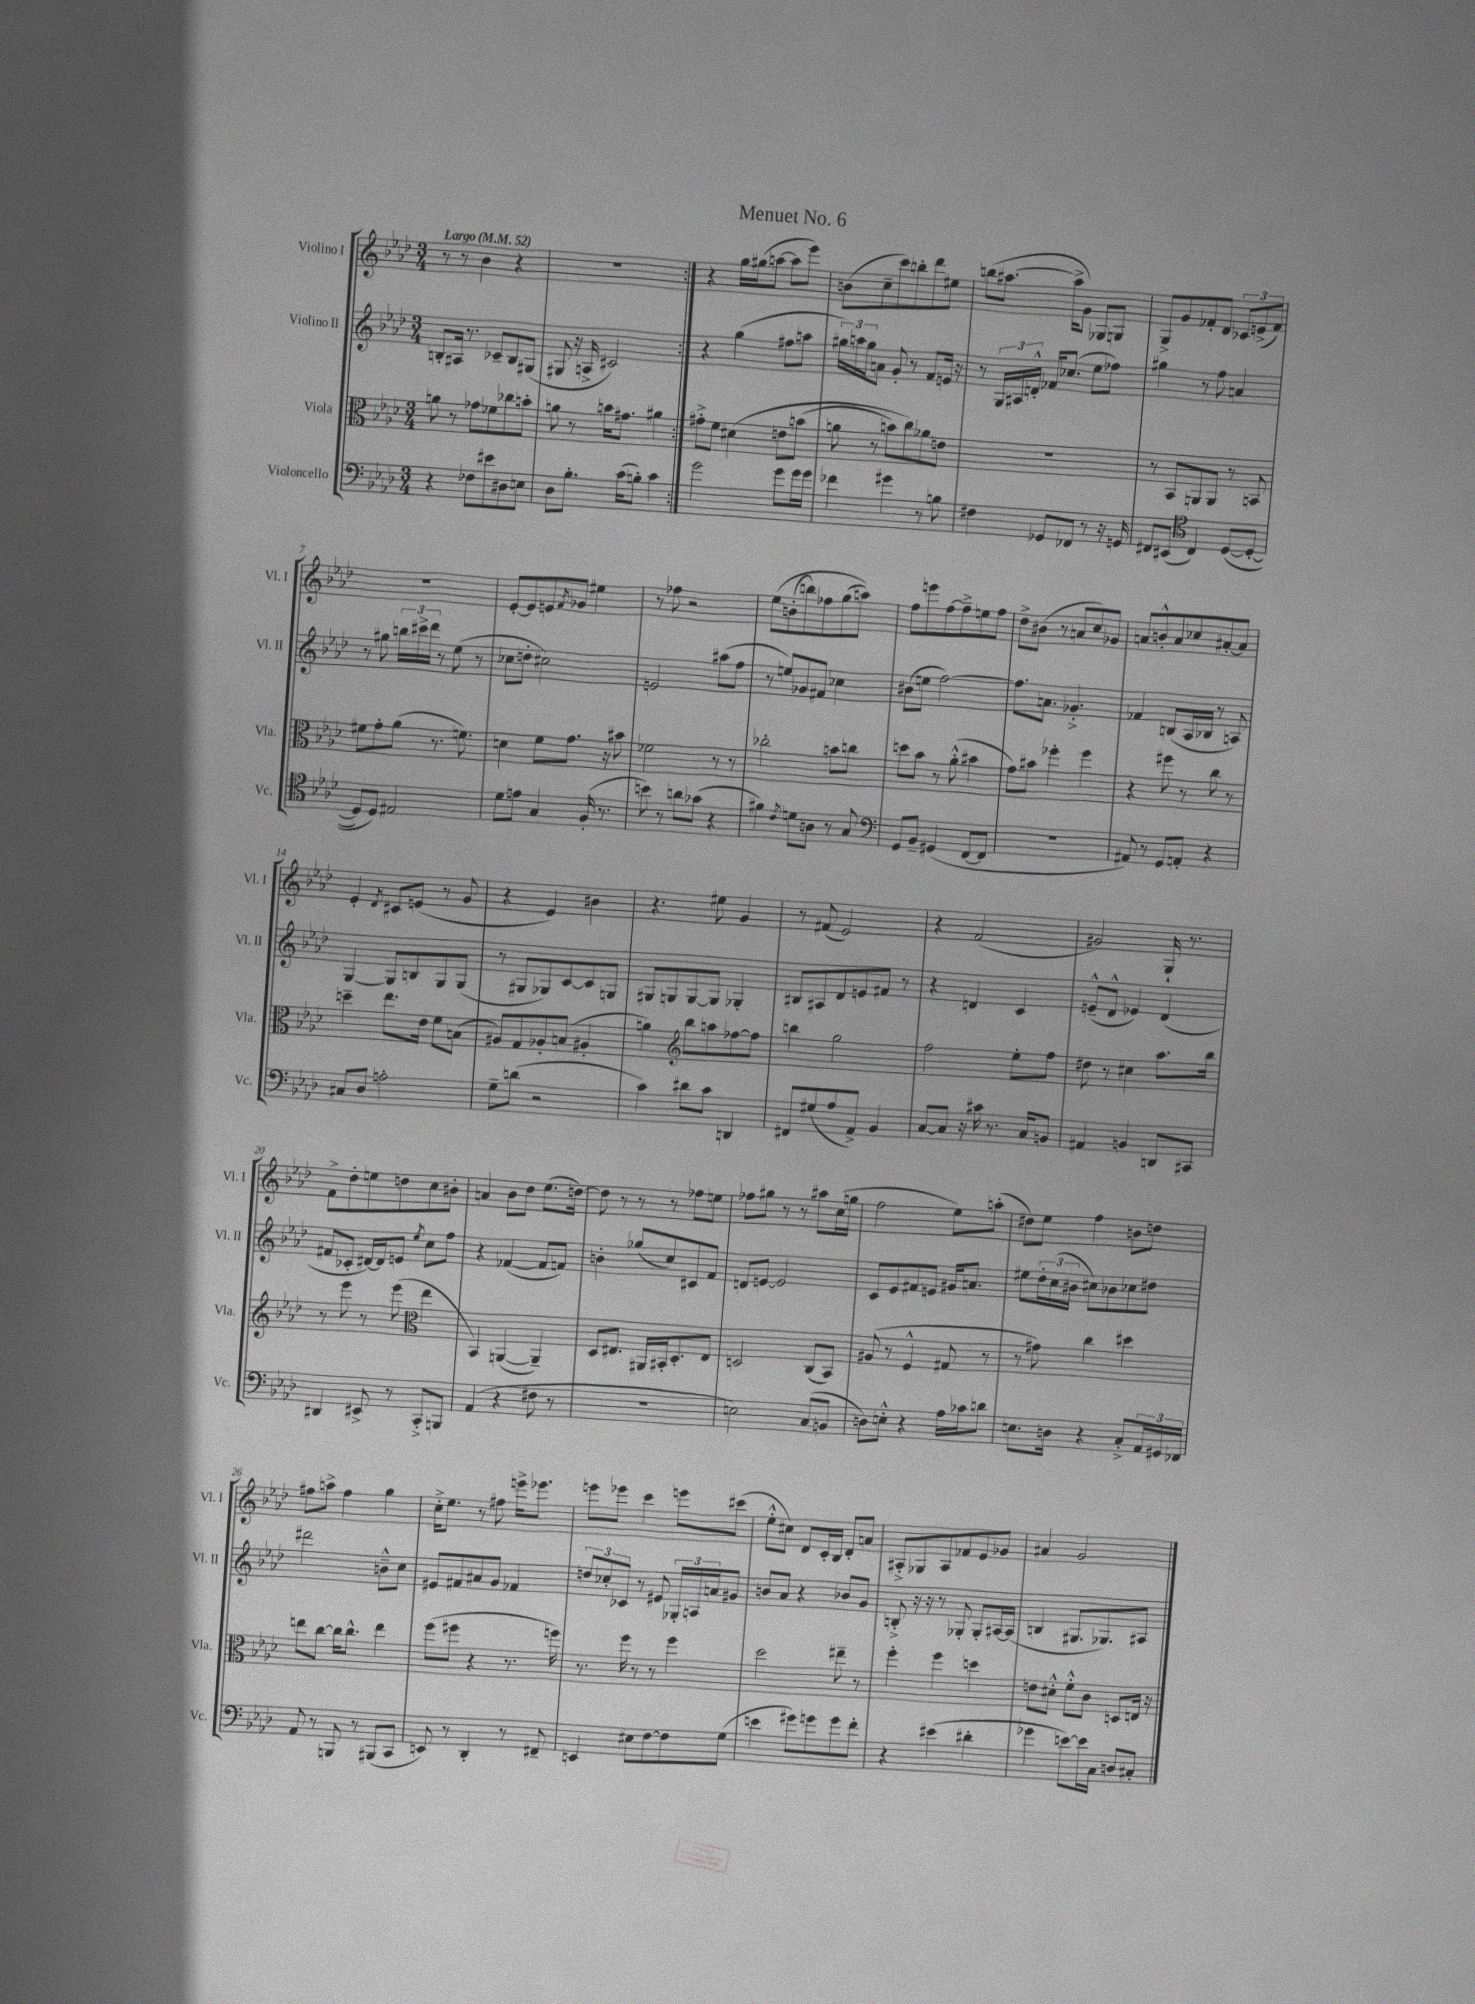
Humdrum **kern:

**kern	**kern	**kern	**kern
*staff4	*staff3	*staff2	*staff1
*clefF4	*clefC3	*clefG2	*clefG2
*k[b-e-a-d-]	*k[b-e-a-d-]	*k[b-e-a-d-]	*k[b-e-a-d-]
*M3/4	*M3/4	*M3/4	*M3/4
*MM52	*MM52	*MM52	*MM52
4r	8a	8B'	8r
.	8r	16A#	8r
.	.	8.r	.
8F-	8g-	.	4b-
8e#	8f-	8c-~	.
8D#	8cc-	8B	4r
8E	8b'	(8G#	.
=	=	=	=
8D-	8a	8G#	2.r
8.B-'	8r	16r	.
.	.	16A^	.
.	16b	2c#)	.
(16c	8.g#	.	.
8B')	.	.	.
4c	4a#	.	.
=:|!	=:|!	=:|!	=:|!
2g	8g#'^	4r	4r
.	8f	.	.
.	&(4d#	(4gg	16gg
.	.	.	(16gg#
.	.	.	[8aa
8g	8e	8ff#	8aa]
16g	(8b	8aa	8eee-)
16g	.	.	.
=	=	=	=
4f-	8a	24gg#)	(8b
.	.	24aa	.
.	.	24gg#	.
.	8r	8a	8cc~
4g#	8b)	8g'	8ccc)
.	8cc&)	8r	8bb'
8r	8a-	8f	8ddd-
8B	8e	16e	8ee#
.	.	16r	.
=	=	=	=
4F#	2.r	8r	(8bb
.	.	24G	[8.aa#
.	.	24A#	.
.	.	24d'^^	.
8GG-	.	16f-	.
.	.	(8.cc-	16aa#^]
8FF-	.	.	8g)
8r	.	8ee-	8G-
16r	.	8ff-)	8G
16GG	.	.	.
=	=	=	=
8FF#	8r	4gg#	8G^
(8EE#	8BB-	.	8g
*clefC4	*	*	*
4C)	8AA	8r	8f-'
.	8AA	8ff	8d-
&(([8D-	8r	4a	12c-
.	.	.	(12e^
8D-'_	8BB	.	.
.	.	.	12f-)
=	=	=	=
8D-])	8f#	8r	2.r
8D-&)	8g'	8gg#	.
2E#	(8a-	24bb	.
.	.	24ccc#^	.
.	.	24ddd-	.
.	8.r	8r	.
.	.	(8ee-	.
.	8.f)	.	.
.	.	8r	.
=	=	=	=
8d-	4d	8cc-	[8e-'
8e	.	8dd'	8e-]
4G	8f	2cc#)	8e
.	.	.	8qf
.	8.g	.	8g-
(16F'	.	.	4ee#
8.r	16r	.	.
.	8b#	.	.
=	=	=	=
8b)	2f-	2e	8r
8r	.	.	8ff-
8a	.	.	2r
(8g-	.	.	.
4r	8r	(8aa#	.
.	8r	8ff	.
=	=	=	=
4f#)	2cc-'	8r	&(8ee-
.	.	8ee)	(8b'
8qc	.	.	.
8d	.	8g-	8bb)
8A	.	8f#	8ff-
8r	8b	4cc-	(8gg
8G	8cc	.	8aa)&)
=	=	=	=
*clefF4	*	*	*
8GG	8dd	(8b#	8ff
8BB-~	8b-	8ee	8eee
(4GG#	8r	[2ff)	[8ff
.	(8a-'^^	.	8ff~^]
[8FF	4b#	.	8ee
8FF]	.	.	8ff
=	=	=	=
2.r	8g)	8.ff]	8dd-^
.	8b#	.	(8b#
.	.	8.a	.
.	4ff-'	.	8r
.	.	4.g-'^	8a
.	4ff-	.	8cc)
.	.	.	8g-
=	=	=	=
8AA#)	4r	4f-	8a
8r	.	.	8b'^^
8GG	8ff#	(8B	8a
8AA'	8r	16A-	8cc-
.	.	16B-	.
4r	8cc	8r	[8a#'
.	8r	8A)	8a#]
=	=	=	=
8C#	4dd~	[4G	4e-'
8D-	.	.	.
.	.	.	8qd-
2A'	8.ee-	8G]	8c#
.	.	8B	(8e
.	16e-	.	.
.	8f	8G	8r
.	(8B	(8G	8g
=	=	=	=
8G~	8A#)	8r	4r
(8d	8G	8G#	.
2r	8A-'	8G-)	4e-)
.	(8B	[8c	.
.	4A#'	8c]	4b#
.	.	8G	.
=	=	=	=
4c)	4a)	8G#	4.r
.	.	8G	.
*	*clefG2	*	*
8d#	8bb-	[8G	.
8c	8aa	8G]	8ee#
4DD	[8ff-	4G-'	4g
.	8ff-]	.	.
=	=	=	=
8FF#	4bb	8B#	8r
(8G#	.	8A#	(8f#
8A-	2gg	8d-	2e-)
8AA-^)	.	8e	.
4BB-	.	8f#	.
.	.	8r	.
=	=	=	=
[8C	2ff	4r	4r
8C]	.	.	.
16r	.	4d	(2f
16c#	.	.	.
8.r	.	.	.
.	8ee-'	4c	.
16C	.	.	.
8BB	8ff	.	.
=	=	=	=
4AA#	8dd#	(8e~^^	2g#)
.	8r	8d-^^	.
4BB	4cc#	4e-)	.
8DD	8.aa-	(4d-	16G`
.	.	.	8.r
8CC#	.	.	.
.	16bb-	.	.
=	=	=	=
4DD#	8r	8f#	8f^
.	8eee-	8c-'	8dd-'
8EE#^	8r	[16d#)	8ee
.	.	16d#]	.
8r	(8eee-	8e	8dd
*	*clefC3	*	*
.	.	8qee-	.
8CC'^	4ee-	8cc	8cc
8BBB	.	8ff	8b#'
=	=	=	=
(4AA-	4BB-)	4r	4a
4r	([4AA	([4f-	8b-
.	.	.	8dd-
8F#	4AA~])	8f-]	(8.ee-
8r	.	8f)	.
.	.	.	[16dd)
=	=	=	=
2.r	8D-	4b'	8dd]
.	8.E#	.	8r
.	.	(8gg-	8r
.	16AA#	.	.
.	16BB#'	8cc)	8r
.	8.D-'	.	.
.	.	8c#	8ff-
.	8E#	8f	8ee
=	=	=	=
2E)	2D	8d	8ff-
.	.	[8e	8gg#
.	.	2e]	8r
.	.	.	8r
(8C	(8C	.	8aa#
8BB	8BB-)	.	(16cc
.	.	.	16gg
=	=	=	=
8D)	(8A#	8c	2ff
8E'^^	8r	8e-	.
4r	4F^^	8f#	.
.	.	8e	.
16A-	8G#	16g#	8ee-)
16c-	.	8.a	.
8d	8r	.	(8aa'
=	=	=	=
8.E	8r	8ee#	8dd#)
.	8g#)	24dd-'	8ee-
.	.	(24cc	.
16D	.	.	.
.	.	24b#	.
4r	4cc	8cc#)	4ff
.	.	8b-	.
8C'^	4dd#	8cc-	8b
24AA-	.	8dd#	8dd
24GG#	.	.	.
24FF-	.	.	.
=	=	=	=
8AA-	8ee	2ddd#	8ff#
8r	[8cc	.	8aa^
8BBB	16cc]	.	4ff#
.	8.cc^^	.	.
8r	.	.	.
(8BBB#	4ee	8b~^^	4gg
8CC	.	8cc	.
=	=	=	=
8EE)	(8ff	8e#	16cc'^
.	.	.	8.ee-
8r	8ff#	8f#	.
4DD-'	4r	8a#	8r
.	.	8g	8ff#
8r	8.r	4f-	16eee^
.	.	.	8.eee-
8FF#~	.	.	.
.	16ff)	.	.
=	=	=	=
4EE	8.r	12dd	8eee
.	.	12cc-'	.
.	.	.	8eee-
.	.	12c-	.
.	16ff	.	.
8E#	8r	8r	4ccc
[8F	8r	8e#	.
8F]	4ff	24G-'	8eee
.	.	24A	.
.	.	24a	.
(8G	.	8g#	(8ccc#
=	=	=	=
4e	2dd-	8b	8ee-'^^
.	.	8a-	8cc#)
8g#)	.	4r	8d-
8g	.	.	16c'
.	.	.	16B-
8g	8ee#~	8b-	8d-'
8f'	8r	8g	8a
=	=	=	=
4r	4ff'	8B'^	8A#'^
.	.	16r	8G-
.	.	16r	.
(4e#	4ff	8r	8A#
.	.	8G-'	8f-
4d#'	4dd	8G-'	8e-
.	.	[16A#	8g-
.	.	(16A#]	.
=	=	=	=
4g-	8e	4B	4a#
.	8d#'^^	.	.
[8e)	8f'^^	8.G#	2g
16e]	8c	.	.
16C	.	8.G-)	.
8D	8D	.	.
8C#'	16E	8A#	.
.	16r	.	.
==	==	==	==
*-	*-	*-	*-
